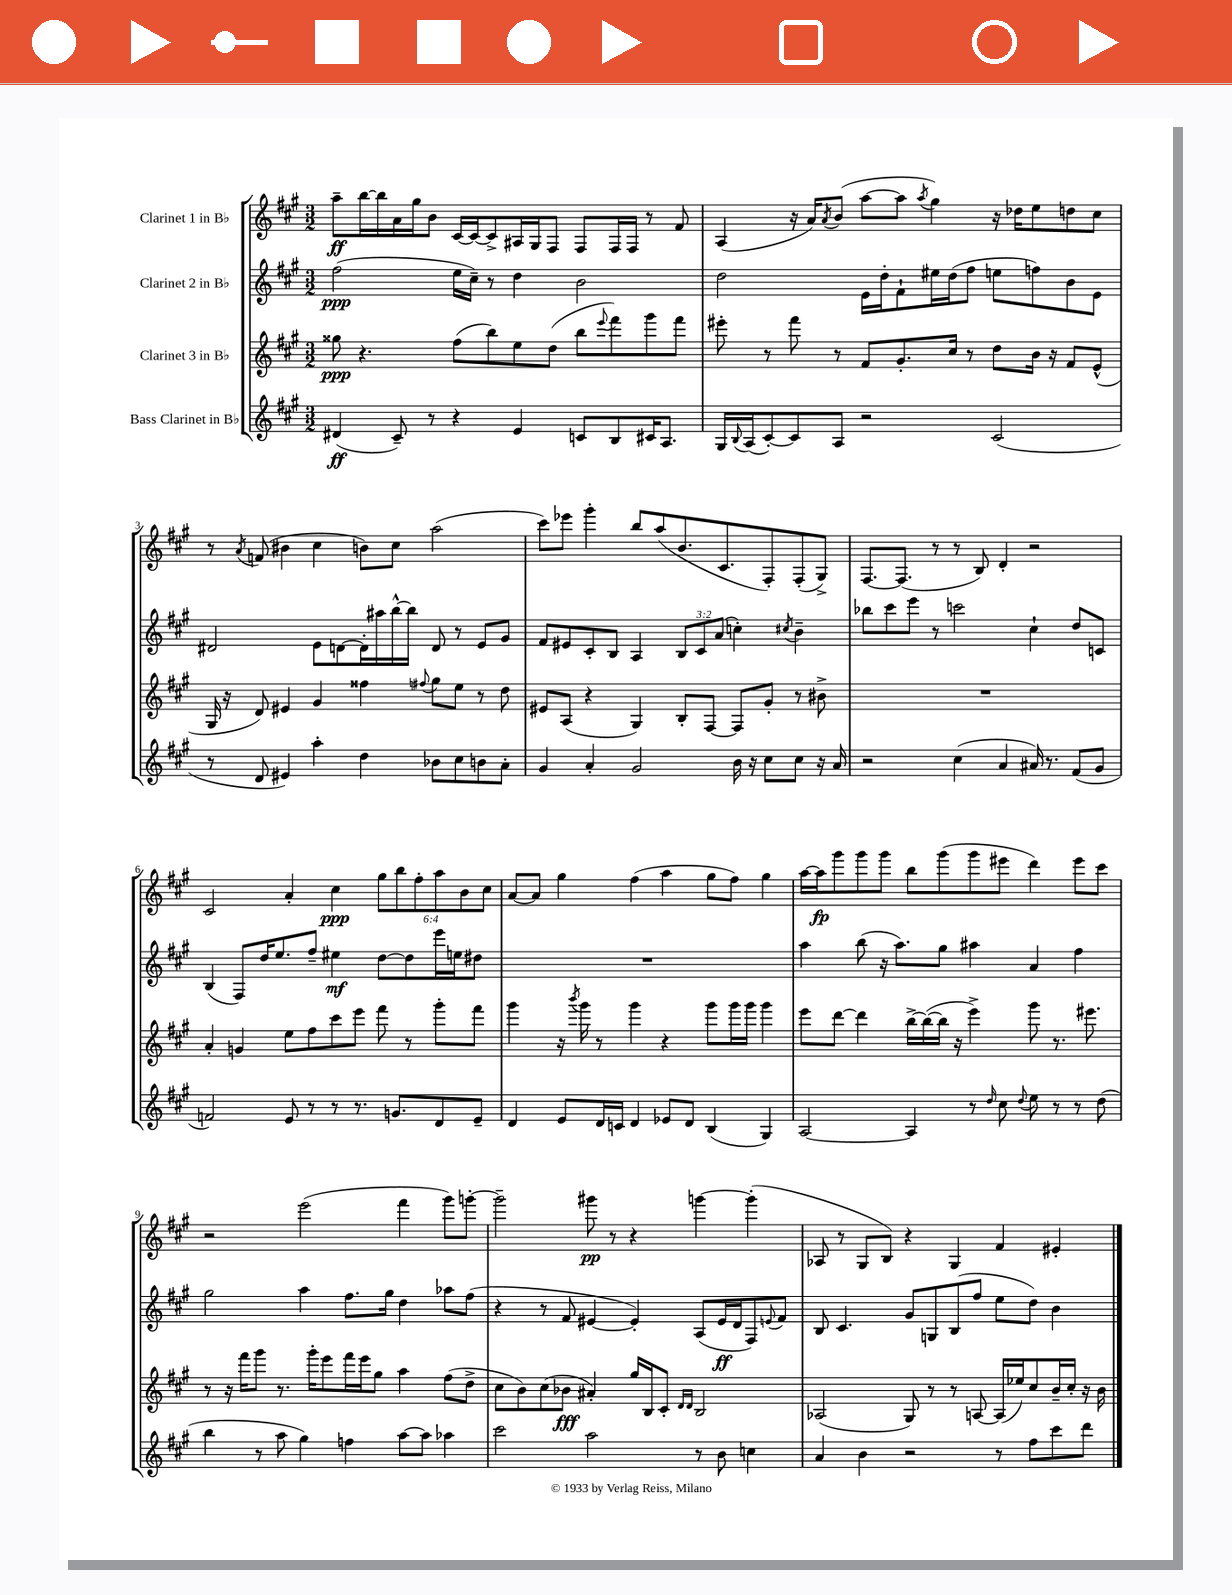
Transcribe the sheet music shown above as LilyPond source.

<<
\new StaffGroup <<
\new Staff = "s0" \with { instrumentName = "Clarinet 1 in Bb" } {
    \clef treble \key a \major \numericTimeSignature \time 3/2 \override Staff.TupletNumber.text = #tuplet-number::calc-fraction-text
    a''8--\ff b''16~ b''16 a'16 gis''16 b'8 cis'16~ cis'16~ cis'8-> ais16 gis16 fis8 fis8 fis16 fis16 r8 fis'8 |
    a4( r16 a'16) \acciaccatura { a'8 } b'8( a''8~ a''8 \acciaccatura { a''8 } gis''4) r16 des''16 e''8 d''8 cis''8 |
    r8 \acciaccatura { a'8 } f'8( bis'4 cis''4 b'8) cis''8 a''2( |
    cis'''8) ees'''8 gis'''4-. b''8 a''8( b'8. cis'8. fis8-.) fis8-.( gis8->) |
    fis8.~ fis8.( r8 r8 b8) d'4-. r2 |
    cis'2 a'4-. cis''4\ppp \tuplet 6/4 { gis''8 b''8 fis''8-. a''8 b'8 cis''8 } |
    a'8~ a'8 gis''4 fis''4( a''4 gis''8 fis''8) gis''4 |
    a''16~ a''16\fp gis'''8 gis'''8 gis'''8 b''8 gis'''8( gis'''8 eis'''8 d'''4) eis'''8 cis'''8 |
    r2 e'''2( fis'''4 gis'''8) g'''8~-. |
    g'''2-- gis'''8\pp r8 r4 g'''4~ g'''4-.( |
    aes8 r8 gis8 b8) r4 gis4 fis'4 eis'4-. \bar "|." |
}
\new Staff = "s1" \with { instrumentName = "Clarinet 2 in Bb" } {
    \clef treble \key a \major \numericTimeSignature \time 3/2 \override Staff.TupletNumber.text = #tuplet-number::calc-fraction-text
    fis''2\ppp( e''16 cis''16--) r8 d''4 b'2 |
    d''2 e'16 d''16-. fis'8-! eis''16 d''16( fis''8 e''8 f''8) b'8 e'8 |
    dis'2 e'8 d'8~ d'16-. ais''16 b''16~-^ b''16 d'8 r8 e'8 gis'8 |
    fis'8 eis'8 cis'8-. b8 a4 \tuplet 3/2 { b8 cis'8 a'8( } c''4-.) \acciaccatura { cis''8 } b'4-- |
    bes''8 cis'''8 e'''8 r8 c'''2 cis''4-! d''8 c'8 |
    b4( fis8) d''16 e''8. fis''8-- eis''4\mf d''8~ d''8 e'''16 e''16 dis''8 |
    R1. |
    a''4 b''8( r16 a''8.) gis''8 ais''4 a'4 fis''4 |
    gis''2 a''4 fis''8. gis''16 d''4 aes''8 fis''8( |
    r4 r8 fis'8 eis'4~ eis'4-.) a8( eis'16\ff d'16 fis8) \appoggiatura { e'8 } fis'8 |
    b8 cis'4. gis'8 g8 b8( fis''8 e''8 d''8) b'4 \bar "|." |
}
\new Staff = "s2" \with { instrumentName = "Clarinet 3 in Bb" } {
    \clef treble \key a \major \numericTimeSignature \time 3/2
    gisis''8\ppp r4. fis''8( b''8) e''8 d''8( b''8 \appoggiatura { e'''8 } fis'''8) gis'''8 fis'''8 |
    eis'''8-. r8 fis'''8 r8 fis'8 gis'8.-. cis''16 r8 d''8 b'16 r16 fis'8 e'8-^( |
    gis16 r16 d'8) eis'4 gis'4 fisis''4 \appoggiatura { fis''8 } gis''8 e''8 r8 d''8 |
    eis'8 a8( r4 gis4) b8-. fis8~ fis8 gis'8-. r8 bis'8-> |
    R1. |
    a'4-. g'4 e''8 fis''8 cis'''8 e'''8 fis'''8 r8 gis'''8-. fis'''8 |
    gis'''4 r16 \acciaccatura { b'''8 } gis'''16 r8 gis'''4 r4 gis'''8 gis'''16 gis'''16 gis'''4 |
    e'''8 d'''8~ d'''4 b''16~-> b''16~( b''16 r16 e'''4->) gis'''8 r8. eis'''8. |
    r8 r16 fis'''16 gis'''8 r8. gis'''16-. e'''8 fis'''16 e'''16 gis''8 a''4 fis''8( d''8-> |
    cis''8 b'8) cis''8( bes'8\fff ais'4-.) gis''16 b16 cis'8-. \grace { d'16 d'16 } b2 |
    aes2( gis8) r8 r8 a8~ a16( ees''16) cis''8 b'16-- cis''16-. r16 b'16 \bar "|." |
}
\new Staff = "s3" \with { instrumentName = "Bass Clarinet in Bb" } {
    \clef treble \key a \major \numericTimeSignature \time 3/2
    dis'4\ff( cis'8--) r8 r4 e'4 c'8 b8 cis'16 a8. |
    gis16 \appoggiatura { b8 } a16( cis'8~-.) cis'8 a8 r2 cis'2( |
    r8 d'8 eis'4) a''4-. d''4 bes'8 cis''8 b'8 a'8-. |
    gis'4 a'4-. gis'2 b'16 r16 cis''8 cis''8 r16 a'16 |
    r2 cis''4( a'4 ais'16) r8. fis'8( gis'8 |
    f'2) e'8 r8 r8 r8. g'8. d'8 e'8-- |
    d'4 e'8 d'16 c'16 d'4 ees'8 d'8 b4( gis4) |
    a2~ a4 r8 \grace { d''16 } cis''8 \appoggiatura { d''8 } e''8 r8 r8 d''8( |
    b''4 r8 a''8 gis''4) f''4 a''8~ a''8 aes''4 |
    cis'''2 a''2 r8 b'8 c''4 |
    a'4 b'4 r2 r8 fis''8 cis'''8 d'''8 \bar "|." |
}
>>
>>
